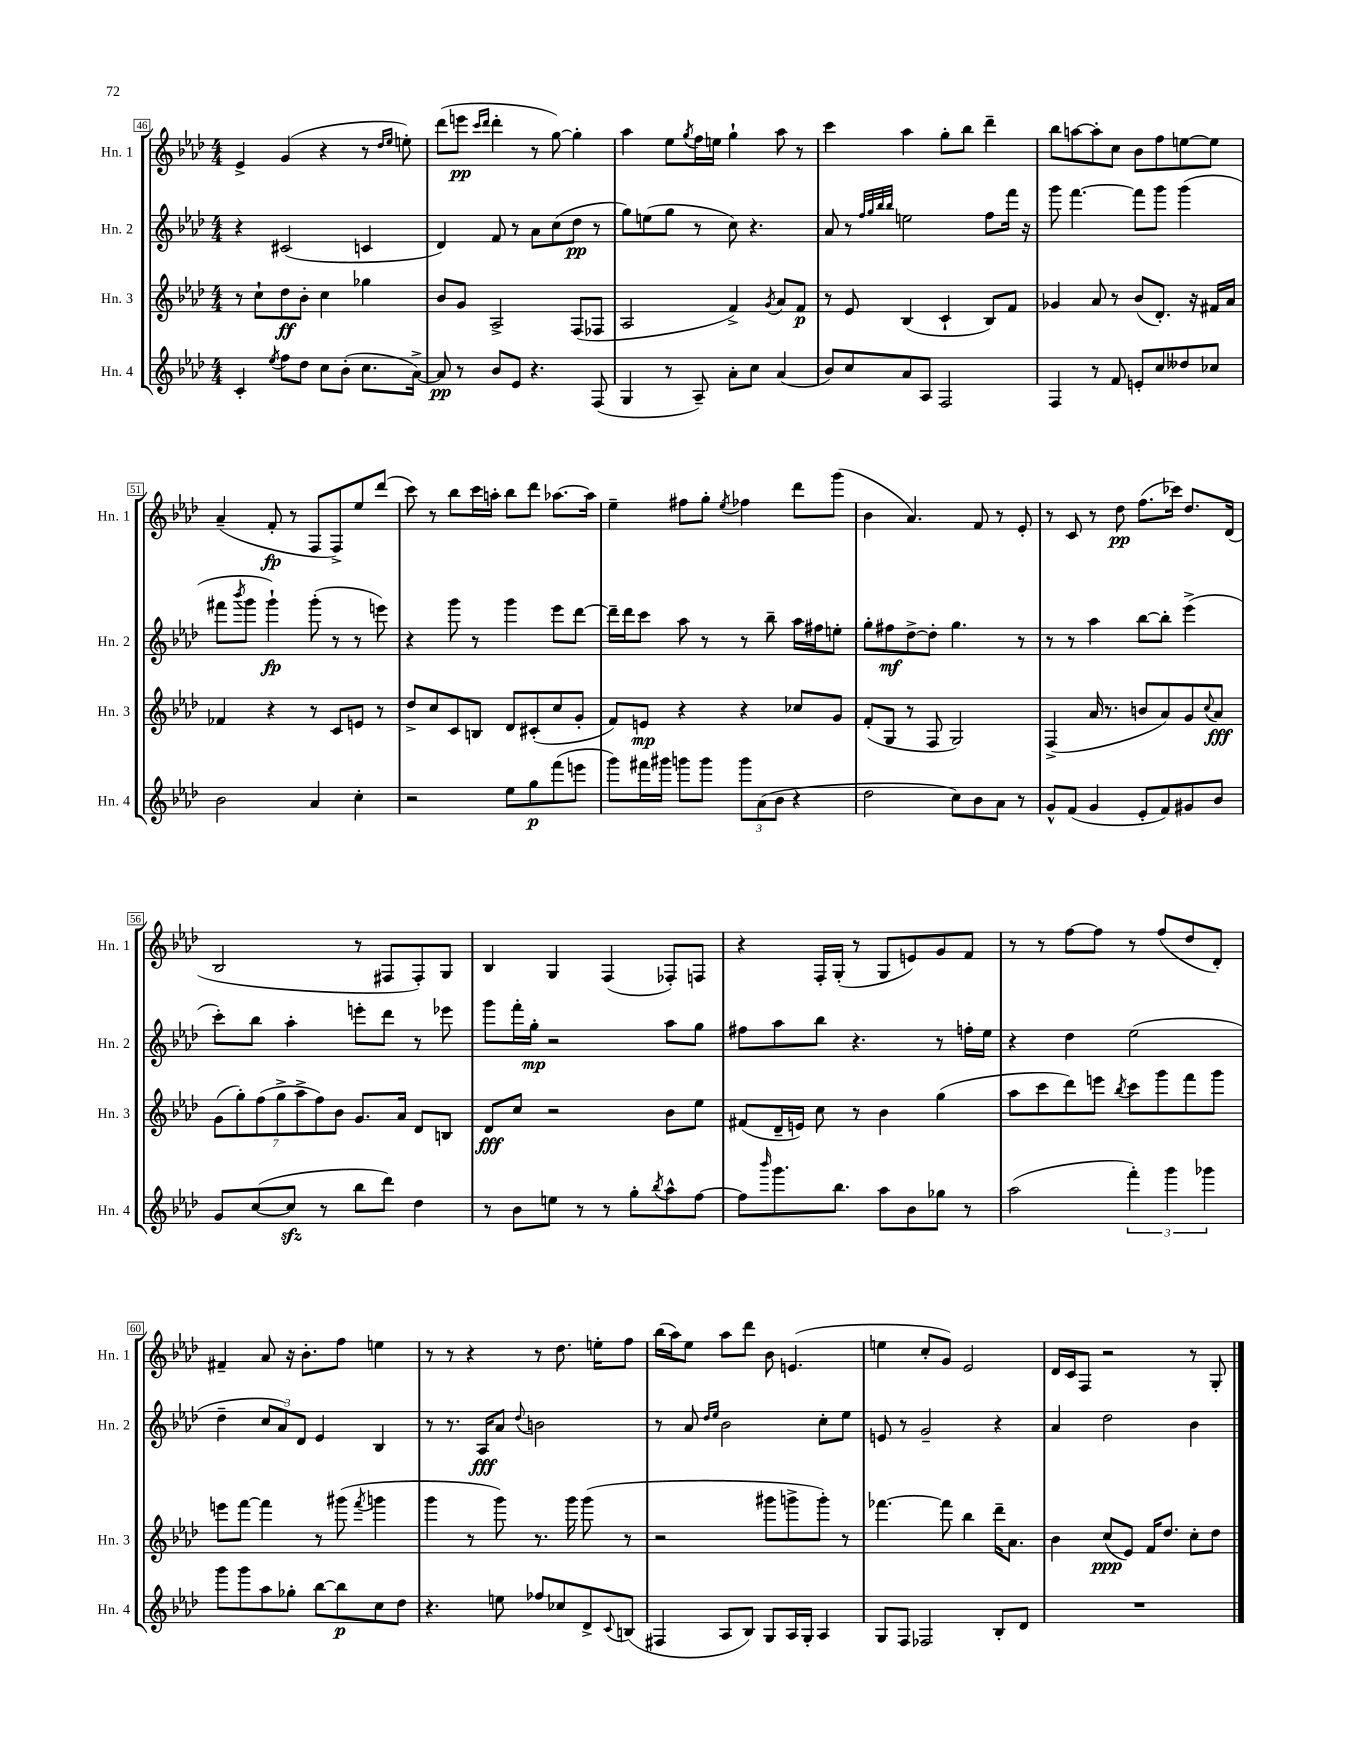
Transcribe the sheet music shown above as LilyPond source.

<<
\new StaffGroup <<
\new Staff = "s0" \with { instrumentName = "Hn. 1" shortInstrumentName = "Hn. 1" } {
    \clef treble \key aes \major \numericTimeSignature \time 4/4
    ees'4-> g'4( r4 r8 \grace { des''16 ees''16 } e''8-.) |
    des'''8( e'''8\pp \grace { c'''16 des'''16 } des'''4-. r8 g''8~) g''4-. |
    aes''4 ees''8 \acciaccatura { g''8 } f''16 e''16 g''4-! aes''8 r8 |
    c'''4 aes''4 g''8-. bes''8 des'''4-- |
    bes''8 a''8~ a''8-. c''8 bes'8 f''8 e''8~ e''8 |
    aes'4--( f'8-.\fp r8 f8 f8->) ees''8 des'''8( |
    c'''8) r8 bes''8 c'''16 a''16-. bes''8 des'''8 aes''8.~ aes''16 |
    ees''4-- fis''8 g''8-. \acciaccatura { ees''8 } fes''4 des'''8 g'''8( |
    bes'4 aes'4.) f'8 r8 ees'8-. |
    r8 c'8 r8 des''8\pp f''8.( ces'''16) des''8. des'16( |
    bes2 r8 fis8 fis8-.) g8 |
    bes4 g4 f4( fes8-.) f8 |
    r4 f16-. g16-.( r8 g8 e'8) g'8 f'8 |
    r8 r8 f''8~ f''8 r8 f''8( des''8 des'8-.) |
    fis'4-- aes'8 r16 bes'8.-. f''8 e''4 |
    r8 r8 r4 r8 des''8. e''16-. f''8 |
    bes''16( aes''16) ees''8 aes''8 des'''8 bes'8 e'4.( |
    e''4 c''8-. g'8) ees'2 |
    des'16 c'16 f8 r2 r8 g8-. \bar "|." |
}
\new Staff = "s1" \with { instrumentName = "Hn. 2" shortInstrumentName = "Hn. 2" } {
    \clef treble \key aes \major \numericTimeSignature \time 4/4
    r4 cis'2( c'4 |
    des'4) f'8 r8 aes'8 c''8( des''8\pp r8 |
    g''8) e''8( g''8 r8 c''8) r4. |
    aes'8 r8 \grace { f''32 g''32 bes''32 bes''32 } e''2 f''8 f'''16 r16 |
    g'''8 f'''4.~ f'''8 g'''8 g'''4( |
    fis'''8 \acciaccatura { bes'''8 } g'''8 g'''4-!\fp) g'''8-.( r8 r8 e'''8) |
    r4 g'''8 r8 g'''4 ees'''8 des'''8~ |
    des'''16-- des'''16 c'''8 aes''8 r8 r8 bes''8-- aes''16 fis''16 e''8-. |
    g''8-. fis''8\mf des''8~-> des''8-. g''4. r8 |
    r8 r8 aes''4 bes''8~ bes''8-. ees'''4->( |
    c'''8-.) bes''8 aes''4-. e'''8-. des'''8 r8 ees'''8 |
    g'''8 f'''16-. g''16-.\mp r2 aes''8 g''8 |
    fis''8 aes''8 bes''8 r4. r8 f''16-. ees''16 |
    r4 des''4 ees''2( |
    des''4-- \tuplet 3/2 { c''8 aes'8) des'8 } ees'4 bes4 |
    r8 r8. aes16\fff aes'8 \appoggiatura { des''8 } b'2 |
    r8 aes'8 \grace { des''16 ees''16 } bes'2 c''8-. ees''8 |
    e'8 r8 g'2-- r4 |
    aes'4 des''2 bes'4 \bar "|." |
}
\new Staff = "s2" \with { instrumentName = "Hn. 3" shortInstrumentName = "Hn. 3" } {
    \clef treble \key aes \major \numericTimeSignature \time 4/4
    r8 c''8-! des''8\ff bes'8-. c''4 ges''4 |
    bes'8 g'8 aes2-> f8( fes8 |
    aes2 f'4->) \acciaccatura { g'8 } aes'8 f'8\p |
    r8 ees'8 bes4( c'4-! bes8) f'8 |
    ges'4 aes'8 r8 bes'8( des'8.-.) r16 fis'16 aes'16 |
    fes'4 r4 r8 c'8 e'8 r8 |
    des''8-> c''8 c'8 b8 des'8 cis'8-.( c''8 g'8-. |
    f'8) e'8\mp r4 r4 ces''8 g'8 |
    f'8-.( g8 r8 f8 g2) |
    f4->( aes'16 r8. b'8 aes'8) g'8 \appoggiatura { c''8 } aes'8\fff |
    \tuplet 7/4 { g'8( g''8-.) f''8( g''8-> aes''8-> f''8) bes'8 } g'8. aes'16 des'8 b8 |
    des'8\fff c''8 r2 bes'8 ees''8 |
    fis'8( des'16-- e'16) c''8 r8 bes'4 g''4( |
    aes''8 c'''8 des'''8) e'''8 \acciaccatura { bes''8 } c'''8 g'''8 f'''8 g'''8 |
    e'''8 f'''8~ f'''4 r8 gis'''8( \acciaccatura { f'''8 } g'''4 |
    g'''4 r8 g'''8) r8. g'''16 g'''8( r8 |
    r2 gis'''8 g'''8-> g'''8-.) r8 |
    fes'''4.~ fes'''8 bes''4 des'''16-- aes'8. |
    bes'4 c''8\ppp( ees'8) f'16 des''8. c''8-. des''8 \bar "|." |
}
\new Staff = "s3" \with { instrumentName = "Hn. 4" shortInstrumentName = "Hn. 4" } {
    \clef treble \key aes \major \numericTimeSignature \time 4/4
    c'4-. \acciaccatura { ees''8 } f''8 des''8 c''8 bes'8-.( c''8. aes'16~->) |
    aes'8\pp r8 bes'8 ees'8 r4. f8( |
    g4 r8 aes8--) aes'8-. c''8 aes'4( |
    bes'8) c''8 aes'8 aes8 f2 |
    f4 r8 f'8 e'8-. c''8 deses''8 ces''8 |
    bes'2 aes'4 c''4-. |
    r2 ees''8 g''8\p f'''8( e'''8 |
    g'''8) fis'''16 gis'''16 g'''8 g'''8 \tuplet 3/2 { g'''8 aes'8( bes'8 } r4 |
    des''2 c''8) bes'8 aes'8 r8 |
    g'8-^ f'8( g'4 ees'8-. f'8) gis'8 bes'8 |
    g'8 c''8~( c''8\sfz r8 bes''8 des'''8) des''4 |
    r8 bes'8 e''8 r8 r8 g''8-. \acciaccatura { bes''8 } aes''8-^ f''8~ |
    f''8 \grace { bes'''16 } g'''8. bes''8. aes''8 bes'8 ges''8 r8 |
    aes''2( \tuplet 3/2 { f'''4-.) g'''4 ges'''4 } |
    g'''8 g'''8 aes''8 ges''8-. bes''8~ bes''8\p c''8 des''8 |
    r4. e''8 fes''8 ces''8 des'8-> \appoggiatura { c'8 } b8( |
    fis4 aes8 bes8) g8 aes16 g16-. aes4 |
    g8 f8 fes2 bes8-. des'8 |
    R1 \bar "|." |
}
>>
>>
\layout { \context { \Score currentBarNumber = #46 \override BarNumber.stencil = #(make-stencil-boxer 0.1 0.3 ly:text-interface::print) } }
